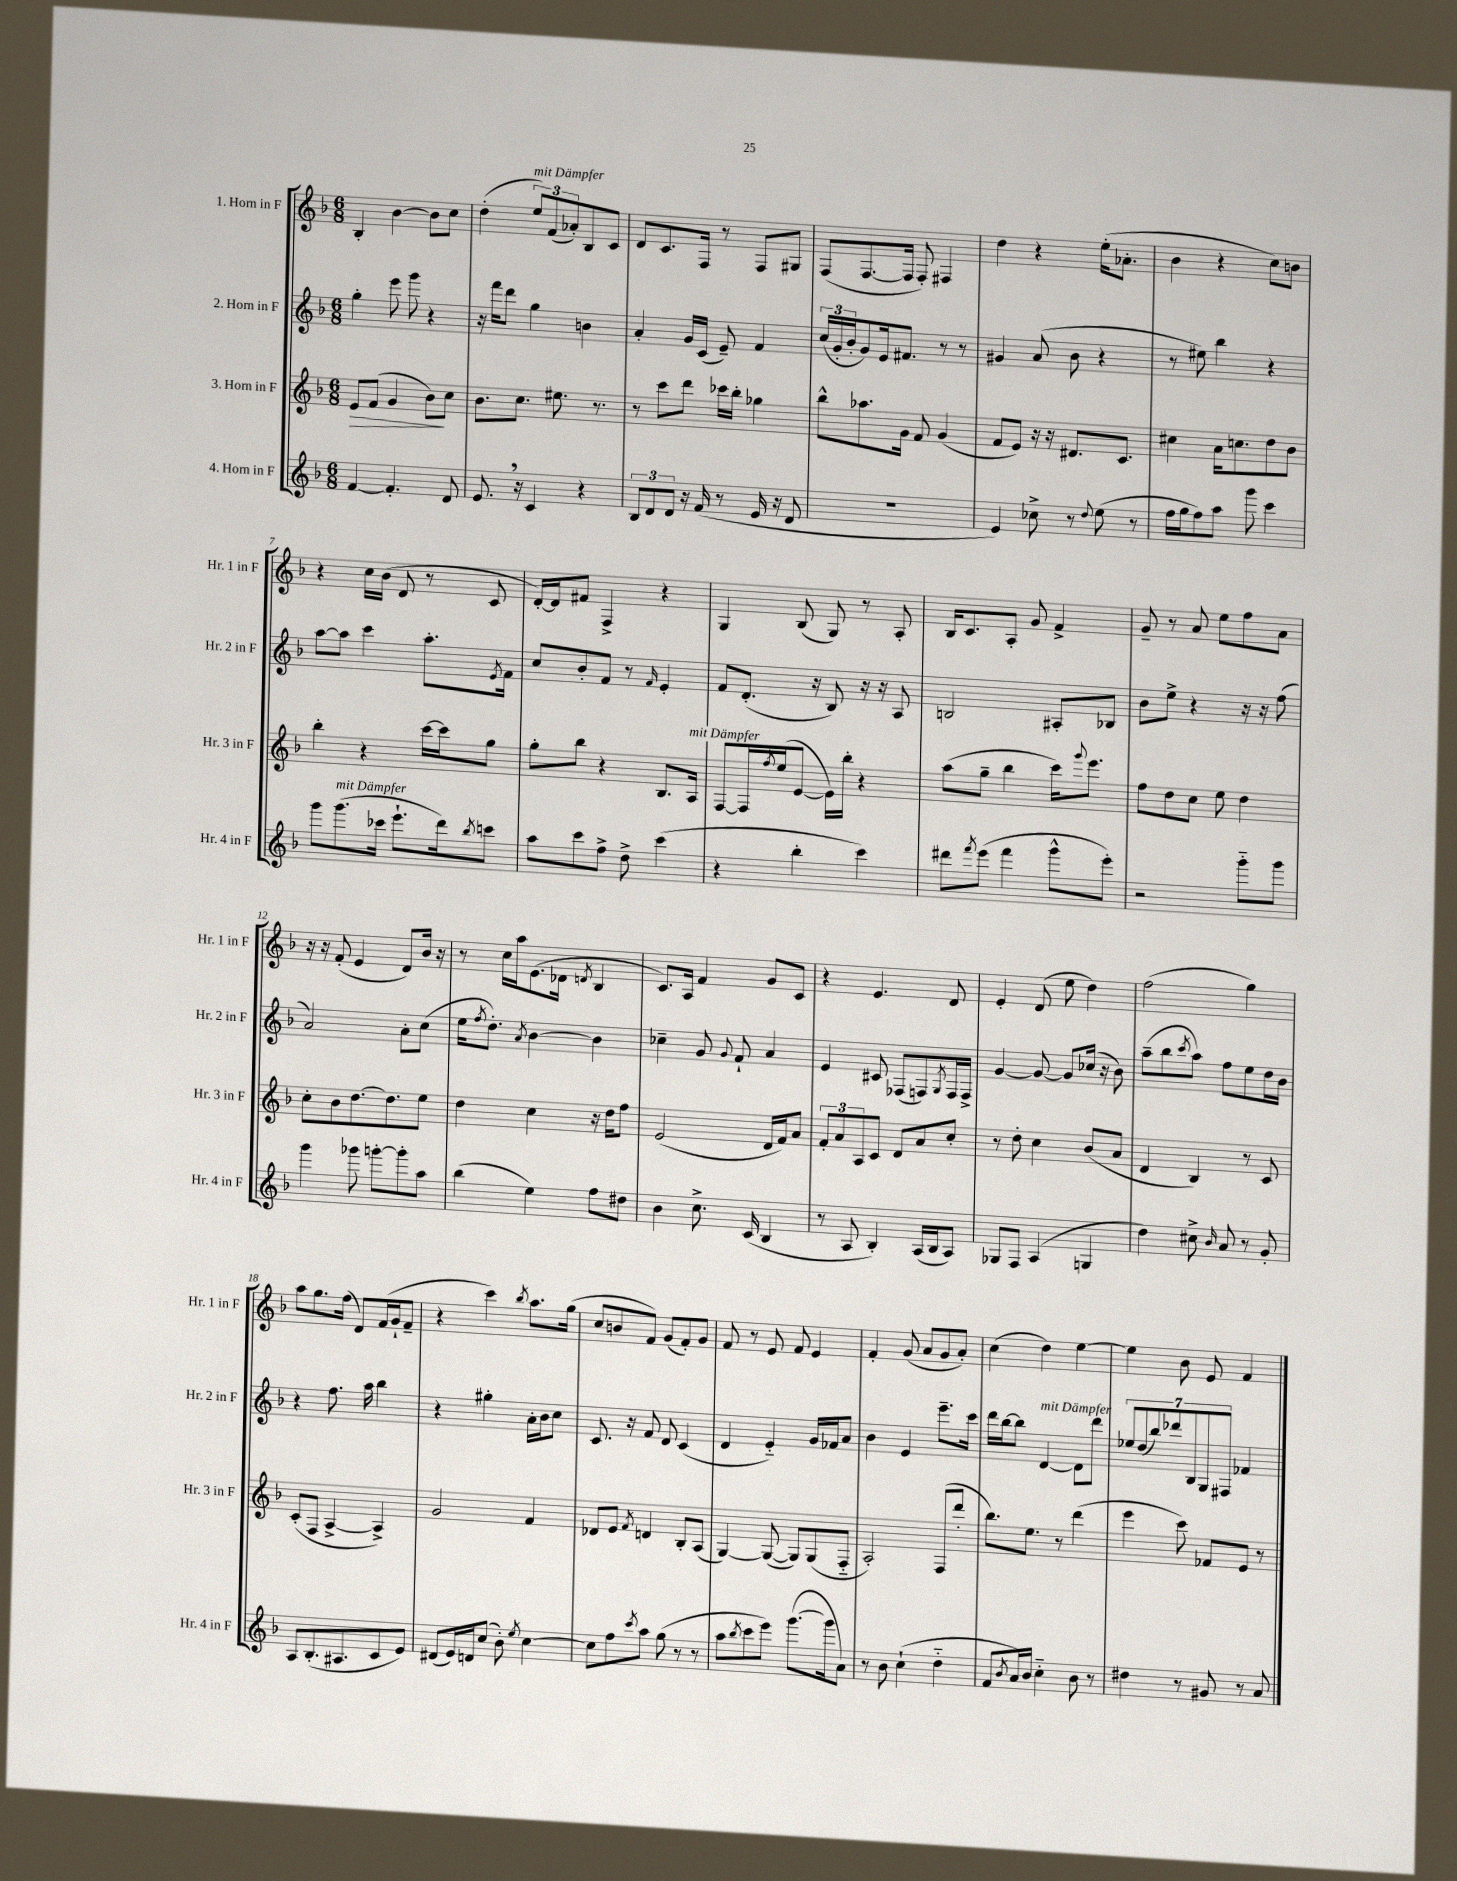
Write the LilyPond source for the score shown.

<<
\new StaffGroup <<
\new Staff = "s0" \with { instrumentName = "1. Horn in F" shortInstrumentName = "Hr. 1 in F" } {
    \clef treble \key f \major \numericTimeSignature \time 6/8
    bes4-. bes'4~ bes'8 c''8 |
    d''4-.( \tuplet 3/2 { e''8^\markup { \italic "mit Dämpfer" }) f'8( aes'8-.) } bes8 c'8 |
    d'8 c'8. f16 r8 f8 gis8 |
    f8( f8.~ f16 f8-.) fis4 |
    d''4 r4 e''16-.( aes'8.-. |
    bes'4 r4 c''8) b'8 |
    r4 c''16 bes'16( d'8 r8 c'8 |
    d'16~-.) d'16 fis'8 f4-> r4 |
    g4 bes8( g8) r8 a8-. |
    bes16 c'8. a8-. g'8 f'4-> |
    g'8-- r8 a'8 e''8 f''8 a'8 |
    r16 r16 f'8-.( e'4 d'8) bes'16 r16 |
    r8 c''16 a''16 e'8.( des'16 \acciaccatura { d'8 } bes4 |
    c'8.) a16 f'4 g'8 c'8 |
    r4 e'4. d'8 |
    e'4-. d'8( e''8 d''4) |
    f''2( g''4) |
    a''8 g''8. f''16( d'8) f'16( g'16-! f'8-- |
    r4 c'''4) \acciaccatura { bes''8 } a''8. g''16( |
    c''8 b'8 f'8) g'8( f'8-.) g'8 |
    f'8 r8 e'8 f'8 e'4 |
    f'4-. g'8( a'8 g'8 a'8-.) |
    c''4( d''4) e''4~ |
    e''4 bes'8 e'8 f'4 \bar "|." |
}
\new Staff = "s1" \with { instrumentName = "2. Horn in F" shortInstrumentName = "Hr. 2 in F" } {
    \clef treble \key f \major \numericTimeSignature \time 6/8
    g''4-. e'''8 g'''8 r4 |
    r16 f'''16 d'''8 g''4 b'4 |
    a'4-. g'16 c'16( e'8--) f'4 |
    \tuplet 3/2 { c''16( g'16-. bes'16-. } g'8) e'16 fis'8. r8 r8 |
    gis'4 a'8( bes'8 r4 |
    r8 eis''8) bes''4 r4 |
    a''8~ a''8 c'''4 a''8.-. \acciaccatura { e'8 } f'16 |
    c''8 bes'8-. f'8 r8 \grace { f'16 } e'4-. |
    f'8 d'8.-.( r16 bes8) r16 r16 a8 |
    b2 ais8-. bes8 |
    bes'8 e''8-> r4 r16 r16 f''8( |
    a'2) a'8-. c''8( |
    e''16 \acciaccatura { f''8 } d''8.-.) \acciaccatura { a'8 } bes'4~ bes'4 |
    ces''4-- g'8 \appoggiatura { g'8 } f'8-! a'4 |
    e'4 cis'8 fes8( f8) \acciaccatura { g8 } f16 f16-> |
    g'4~ g'8~ g'8 ces''16( r16 bes'8) |
    a''8--( bes''8 \acciaccatura { c'''8 } a''8) f''8 e''8 d''16 bes'16 |
    r4 f''8. a''16 bes''4 |
    r4 gis''4-. a'16-. bes'16 c''8 |
    c'8. r16 f'8 d'8 c'4( |
    d'4 e'4-_) g'16 fes'16 a'8 |
    bes'4 e'4 e'''8.-- c'''16 |
    d'''16 bes''16~ bes''8 d'4~^\markup { \italic "mit Dämpfer" } d'8 d'''8 |
    \tuplet 7/4 { ees''8 d''8( bes''8) des'''8 bes8 g8 fis8 } fes'4 \bar "|." |
}
\new Staff = "s2" \with { instrumentName = "3. Horn in F" shortInstrumentName = "Hr. 3 in F" } {
    \clef treble \key f \major \numericTimeSignature \time 6/8
    e'8\> f'8( g'4 bes'8\!) c''8 |
    bes'8. c''8. eis''8. r8. |
    r8 c'''8 d'''8 ces'''16 bes''16-. ges''4 |
    bes''8-^ aes''8. g'16 f'8 g'4( |
    f'8 e'8) r16 r16 dis'8. c'8. |
    cis''4 a'16 c''8. d''8 bes'8 |
    bes''4-. r4 c'''16~ c'''16 g''8 |
    g''8-. bes''8 r4 bes8. a16^\markup { \italic "mit Dämpfer" } |
    f8~ f16 \acciaccatura { f''8 } e''16( e'8~ e'16) bes''16-. r4 |
    a''8( g''8-- bes''4 c'''16) \appoggiatura { g'''8 } e'''8. |
    f''8 d''8 c''8 e''8 d''4 |
    c''8-. bes'8 d''8.~ d''8. e''8 |
    d''4 c''4 r16 d''16 f''8 |
    e'2( d'16 f'16) a'8 |
    \tuplet 3/2 { f'8-. a'8 a8 } c'8 d'8 a'8 c''8-. |
    r8 d''8-. c''4 bes'8( a'8 |
    d'4 bes4) r8 c'8 |
    c'8-.( f8 a4~-> a4->) |
    g'2 f'4 |
    des'8 e'8 \acciaccatura { f'8 } d'4 bes8-. a8( |
    g4~) g8~( g8) g8( f8-_ |
    a2-.) f8( d'''8-. |
    bes''8.) e''8. r8 d'''4( |
    e'''4 c'''8) fes'8 e'8 r8 \bar "|." |
}
\new Staff = "s3" \with { instrumentName = "4. Horn in F" shortInstrumentName = "Hr. 4 in F" } {
    \clef treble \key f \major \numericTimeSignature \time 6/8
    f'4~ f'4.-. d'8 |
    e'8. \breathe r16 c'4 r4 |
    \tuplet 3/2 { bes8 d'8 d'8 } r16 f'16( r8 e'16 r16 d'8 |
    R2. |
    e'4) ces''8-> r8 \appoggiatura { d''8 } e''8( r8 |
    f''16 g''16 f''8) a''8 g'''8 c'''4 |
    g'''8 g'''8.^\markup { \italic "mit Dämpfer" }( ces'''16 e'''8.-! d'''16) \acciaccatura { bes''8 } c'''8 |
    a''8 c'''8 f''8-> d''8-> c'''4( |
    r4 bes''4-. c'''4) |
    dis'''8 \acciaccatura { f'''8 } e'''8( f'''4 g'''8-^ e'''8-.) |
    r2 g'''8-_ g'''8 |
    g'''4 ges'''8 g'''8~-. g'''8-. a''8 |
    bes''4( e''4) f''8 dis''8 |
    bes'4 c''8.-> c'16( bes4 |
    r8 a8 bes4-.) a16( bes16 a8) |
    ges8 f8 a4( g4 |
    d''4) cis''8-> \grace { bes'16 } a'8 r8 g'8-. |
    a8 bes8.-.( ais8. c'8 e'8) |
    dis'8( e'16) d'16 c''8( bes'8-.) \acciaccatura { e''8 } c''4~ |
    c''8 f''8 \acciaccatura { c'''8 } a''8 g''8( r8 r8 |
    a''8 \acciaccatura { bes''8 } c'''8 e'''8) g'''8.~( g'''16 a'8) |
    r8 bes'8 c''4-!( d''4-_ |
    f'8 \acciaccatura { bes'8 } a'16) bes'16 c''4-_ bes'8 r8 |
    dis''4 r8 gis'8 r8 a'8 \bar "|." |
}
>>
>>
